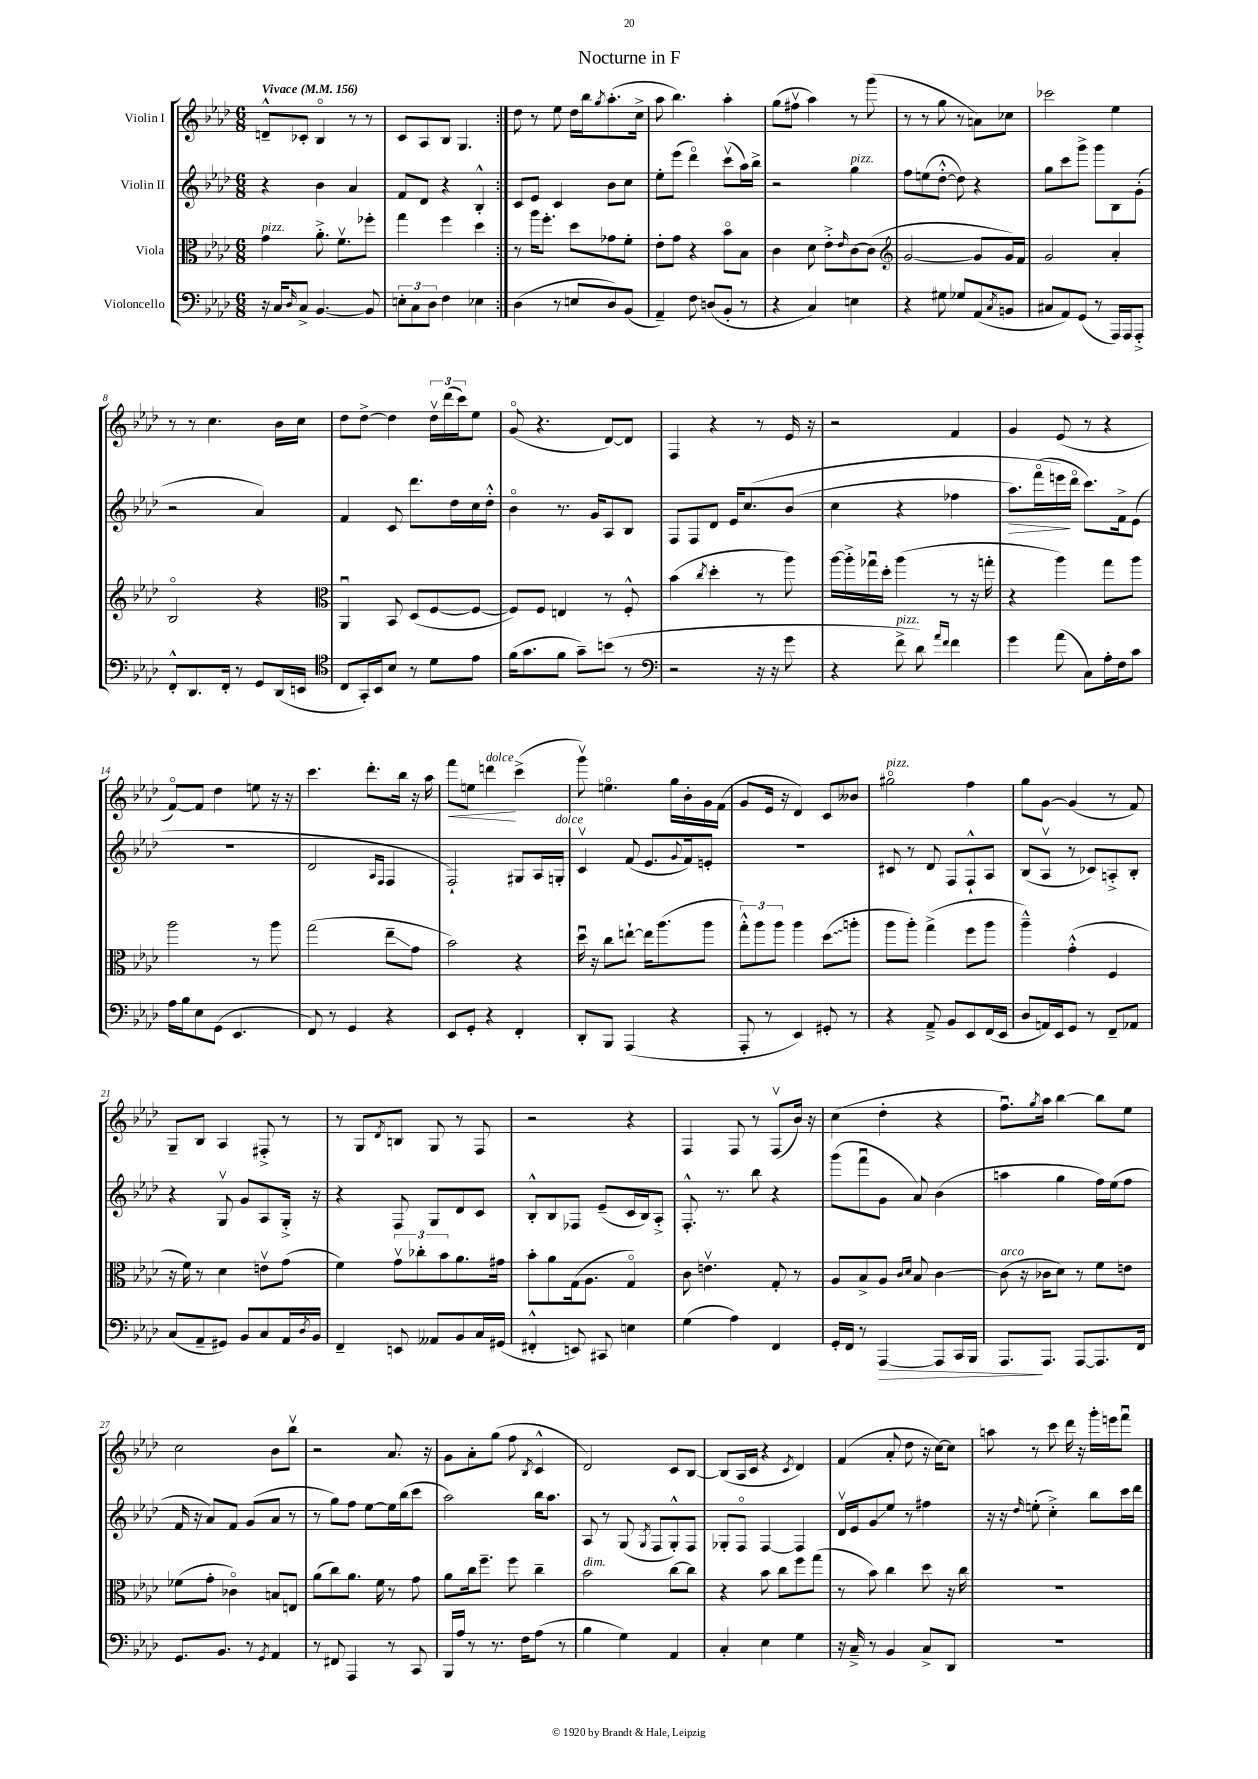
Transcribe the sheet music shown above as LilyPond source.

\header { title = "Nocturne in F" }
<<
\new StaffGroup <<
\new Staff = "s0" \with { instrumentName = "Violin I" } {
    \clef treble \key aes \major \numericTimeSignature \time 6/8 \tempo "Vivace" 4 = 156
    \repeat volta 2 { d'8---^ ces'8-. bes4\flageolet r8 r8 |
    c'8 aes8 bes8 g4. | }
    des''8 r8 ees''8 des''16 bes''16 \acciaccatura { g''8 } aes''8.-.( c''16-> |
    aes''8 bes''4.) aes''4-. |
    g''8( fis''8\upbow aes''4) r8 g'''8( |
    r8 r8 g''8 r8 a'8) ces''8 |
    ces'''2 ees''4 |
    r8 r8 c''4. bes'16 c''16 |
    des''8 des''8~-> des''4 \tuplet 3/2 { des''16\upbow des'''16( c'''16) } ees''8 |
    g'8\flageolet( r4. des'8~) des'8 |
    f4 r4 r8 ees'16 r16 |
    r2 f'4 |
    g'4 ees'8( r8 r4 |
    f'8~\flageolet) f'8 des''4 e''8 r16 r16 |
    c'''4. des'''8.-. bes''16 r16 aes''16 |
    f'''8\< e''8 d'''4\!^\markup { \italic "dolce" } c'''4->( |
    g'''8\upbow) e''4.\flageolet g''16 bes'16-. g'16 f'16( |
    g'8 ees'16 r16 des'4) c'8 beses'8 |
    gis''2\flageolet^\markup { \italic "pizz." } f''4 |
    g''8 g'8~ g'4( r8 f'8) |
    g8-- bes8 aes4 fis8-.-> r8 |
    r8 g8 \acciaccatura { des'8 } b8 g8 r8 f8 |
    r2 r4 |
    f4 f8 r8 f8\upbow( bes'16) r16 |
    c''4( des''4-. r4 |
    f''8.\downbow) \acciaccatura { g''8 } aes''16 bes''4~ bes''8 ees''8 |
    c''2 bes'8 bes''8\upbow |
    r2 aes'8. r16 |
    g'8 aes'8-. g''8( f''8 \acciaccatura { bes8 } c'4-^ |
    des'2) c'8 bes8~ |
    bes8( aes16 c'16 r4 \acciaccatura { c'8 } des'4) |
    f'4( aes'8-. des''8 r16 c''16~) c''8 |
    a''8 r8 c'''8 des'''16 r16 g'''16-. e'''16 f'''8\downbow \bar "|." |
}
\new Staff = "s1" \with { instrumentName = "Violin II" } {
    \clef treble \key aes \major \numericTimeSignature \time 6/8
    \repeat volta 2 { r4 bes'4 aes'4 |
    f'8 des'8 r4 bes4-.-^ | }
    c'8 ees'8 c'4 bes'8 c''8 |
    ees''8-. ees'''8( des'''4\flageolet) c'''8\upbow( aes''16) bes''16-> |
    r2 g''4^\markup { \italic "pizz." } |
    f''8 e''8( des''8~-.-^ des''8) r4 |
    g''8 c'''8 g'''8-> g'''8 bes8 g'8-.( |
    r2 aes'4) |
    f'4 c'8 des'''8. des''16 c''16 des''16-.-^ |
    bes'4\flageolet r8. g'16 aes8 bes8 |
    f8 f8 des'8 ees'16 c''8.\( bes'8( |
    c''4 r4 fes''4 |
    aes''8.\>) f'''16\flageolet( e'''16\!\) des'''16\flageolet c'''8.) f'16-> ees'8( |
    R2. |
    des'2 \grace { aes16 f16 } f4 |
    f2-!) gis8 aes16 g16-.^\markup { \italic "dolce" } |
    c'4\upbow f'8( ees'8. \appoggiatura { g'8 } f'16) e'8-. |
    R2. |
    cis'8 r8 des'8 f8 f8-!-^ aes8 |
    bes8( aes8\upbow r8 ces'8) a8-.-> bes8-. |
    r4 g8\upbow g'8 aes8 g16-.-> r16 |
    r4 f8 g8 des'8 c'8 |
    bes8-.-^ bes8 fes8 ees'8--( c'16 bes16) aes8-.-> |
    f8.-.-^ r8. bes''8 r4 |
    g'''8( f'''8\downbow g'8 aes'8) bes'4( |
    a''4 g''4 f''16) ees''16( f''8 |
    f'16 r16 aes'8) f'8 g'8( aes'8 r8 |
    r8 g''8) f''8 ees''8~ ees''16 bes''16( c'''8 |
    aes''2) bes''16 aes''8. |
    aes8 r8 g8( \acciaccatura { g8 } f8 g8-.-^) f8 |
    ges8-. f8\flageolet f4~ f4 |
    des'16\upbow ees'16 g'8\glissando ees''8 r8 fis''4 |
    r16 r16 \grace { des''16 } e''8-.( c''4-.->) bes''8 c'''16 des'''16 \bar "|." |
}
\new Staff = "s2" \with { instrumentName = "Viola" } {
    \clef alto \key aes \major \numericTimeSignature \time 6/8
    \repeat volta 2 { g'4^\markup { \italic "pizz." } aes'8.-.-> f'8.\upbow fes''8-. |
    g''4 f''4 des''4 | }
    r8 aes''16 f''8.-. des''8 ges'8 f'8-. |
    ees'8-. g'8 r4 bes'8\flageolet bes8 |
    c'4 des'8 ees'8-.-> \grace { ees'16 } c'8~ c'8( |
    \clef treble g'2~ g'8 g'16) f'16 |
    g'2 aes'4-. |
    bes2\flageolet r4 |
    \clef alto aes,4\downbow bes,8 des8( f8~ f8~ |
    f8) f8 e4 r8 f8-.-^ |
    bes'4( \acciaccatura { c''8 } des''4-. r8 aes''8) |
    aes''16~ aes''16-.-> ges''16\downbow des''16-. aes''4( r8 r16 g''16-. |
    r4 aes''4) g''8 aes''8 |
    aes''2 r8 aes''8 |
    g''2( ees''8--\glissando g'8 |
    bes'2) r4 |
    des''16\downbow r16 c''8 e''8~-! e''16 aes''8.( aes''8 |
    \tuplet 3/2 { g''8-.-^) aes''8 aes''8 } aes''4 \once \override Glissando.style = #'zigzag des''8\glissando( a''8-. |
    aes''8 aes''8-.) g''4->( f''8 aes''8 |
    aes''4---^) g'4-.-^( f4 |
    r16 f'16) r8 des'4 e'8\upbow g'8( |
    f'4) \tuplet 3/2 { g'8\upbow ces''8-. bes'8 } aes'8. gis'16 |
    bes'8-. aes'8 g16( aes8. g4\flageolet) |
    c'8 e'4.\upbow g8-. r8 |
    aes8 bes8-> aes8 \grace { c'16 des'16 } bes8 c'4~ |
    c'8^\markup { \italic "arco" }( r16 ces'16 des'8) r8 f'8 e'8 |
    fes'8( g'8-. ces'4\flageolet) b8 e8 |
    aes'8( c''8) aes'8. f'16 r8 g'8 |
    aes'8 c''16 f''8.-- f''8 c''4-- |
    bes'2^\markup { \italic "dim." } c''8~ c''8 |
    r4 bes'8 c''8 f''8 g''8( |
    r8 bes'8) c''4 des''8 r16 c''16 |
    R2. \bar "|." |
}
\new Staff = "s3" \with { instrumentName = "Violoncello" } {
    \clef bass \key aes \major \numericTimeSignature \time 6/8
    \repeat volta 2 { r16 c16 \grace { des16 } c8-> bes,4.~ bes,8 |
    \tuplet 3/2 { e8-. c8 des8 } f4 ees4 | }
    des4( r8 e8 des8) bes,8( |
    aes,4--) f8 d8( bes,8-. r8 |
    r4 c4) e4 |
    r4 gis8 ges8 aes,8( \acciaccatura { c8 } b,8 |
    cis8 aes,8) g,8( r8 aes,,16) aes,,16 aes,,8-.-> |
    f,8-.-^ des,8. f,16-. r8 g,8 des,16( e,16 |
    \clef tenor c8 g,16-.) bes,16 bes8 r8 des'8 ees'8 |
    f'16( g'8. f'8 g'8--) b'8( r8 |
    \clef bass r2 r16 r16 g'8 |
    r4 f'8->^\markup { \italic "pizz." } des'8) \grace { aes'16 f'16 } f'4 |
    g'4 aes'8( c8) aes16-. f16 c'8 |
    aes16 bes16 ees8 g,8( ees,4. |
    f,8) r8 g,4 r4 |
    ees,8 g,8-. r4 f,4-. |
    des,8-. bes,,8 aes,,4( r4 |
    aes,,8-. r8 ees,4) gis,8-. r8 |
    r4 aes,8---> bes,8 ees,8 f,16( ees,16 |
    des8 a,16) ees,16 g,8 r8 f,8-- aes,8 |
    c8( aes,8-- gis,8) bes,8 c8 aes,16 \acciaccatura { des8 } bes,16 |
    f,4-- e,8 aeses,8 bes,8 c16 gis,16( |
    fis,4-.-^ e,8) cis,8 e4 |
    g4( aes4) f,4 |
    g,16-. f,16 r8 aes,,4~\> aes,,8 c,16 bes,,16 |
    aes,,8.\! aes,,8. aes,,8~ aes,,8. f,16 |
    g,8. bes,8. r8 \acciaccatura { g,8 } aes,4 |
    r8 fis,8 aes,,4 r8 c,8 |
    bes,,16 aes16 r8 r8. f16 aes8( r8 |
    bes4 g4) aes,4 |
    c4-. ees4 g4 |
    r16 c16---> r8 bes,4 c8-> des,8 |
    R2. \bar "|." |
}
>>
>>
